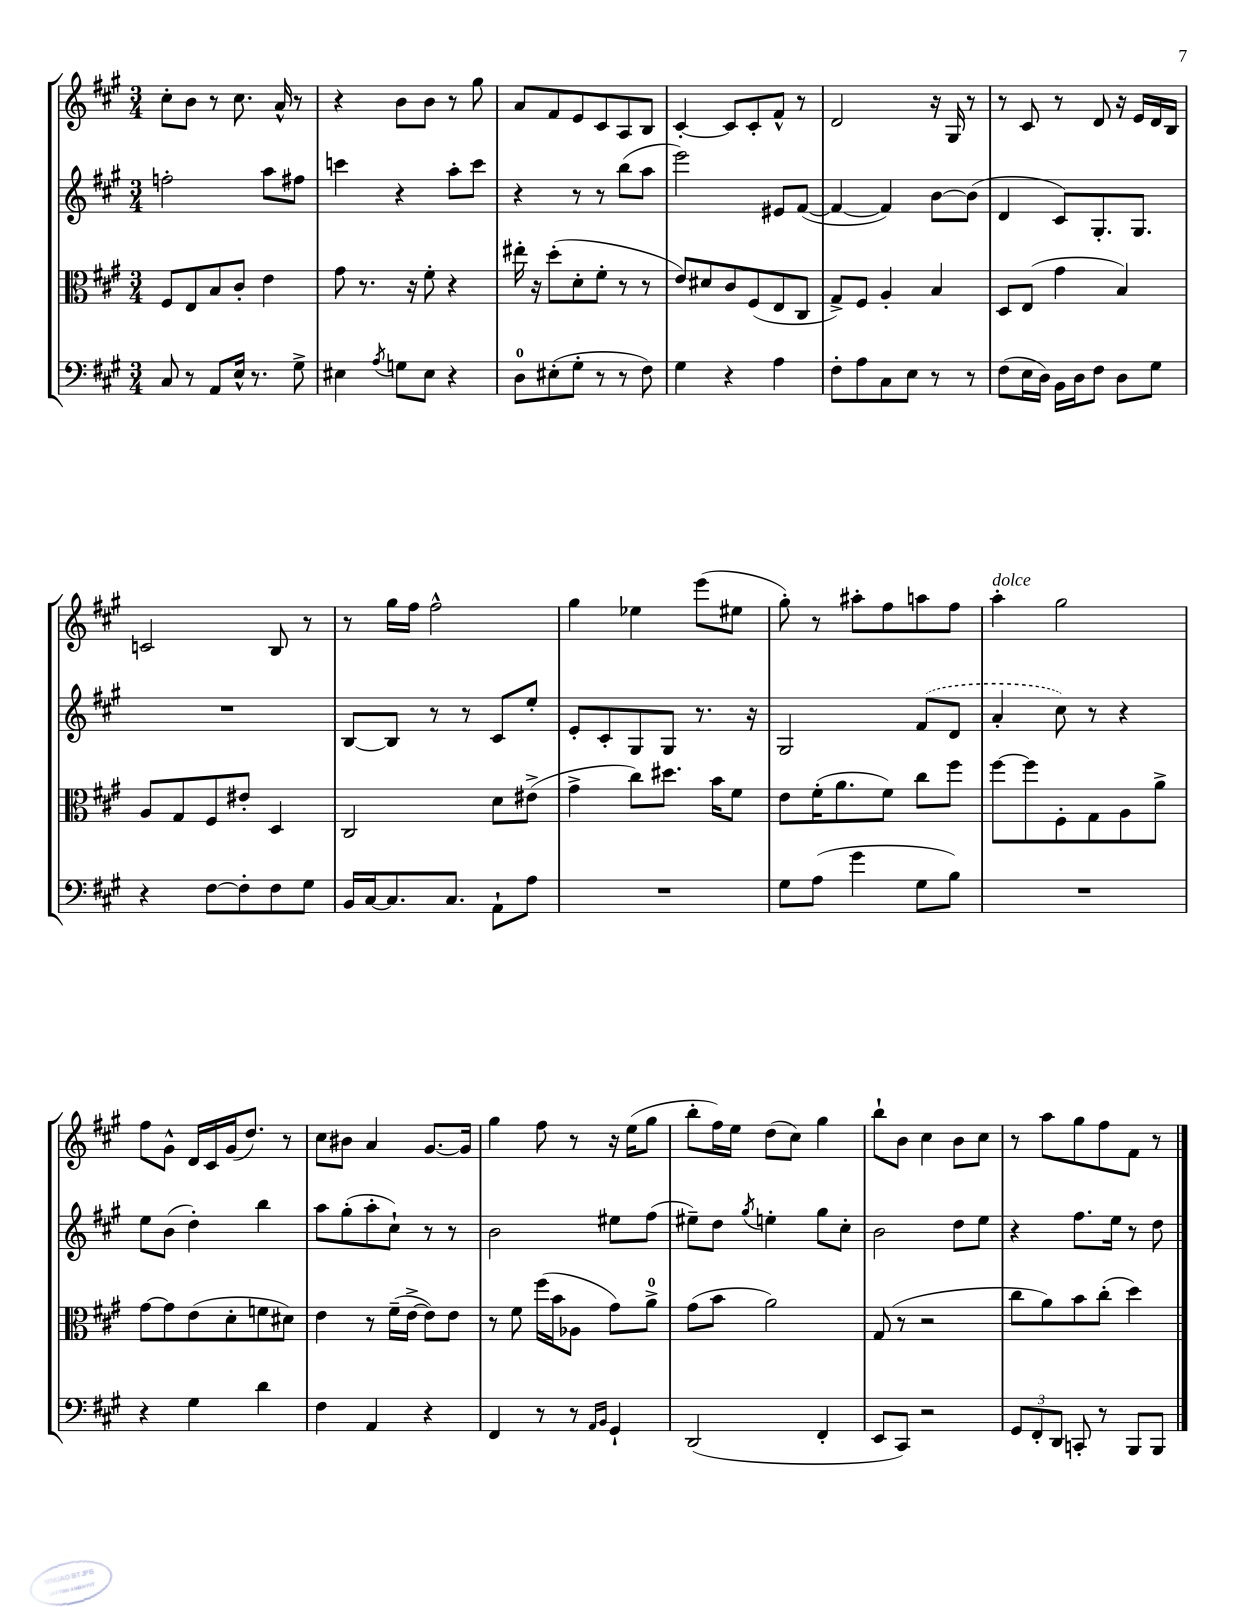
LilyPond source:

<<
\new StaffGroup <<
\new Staff = "s0" {
    \clef treble \key a \major \numericTimeSignature \time 3/4
    cis''8-. b'8 r8 cis''8. a'16-^ r8 |
    r4 b'8 b'8 r8 gis''8 |
    a'8 fis'8 e'8 cis'8 a8 b8 |
    cis'4~-. cis'8 cis'8-. fis'8-^ r8 |
    d'2 r16 gis16 r8 |
    r8 cis'8 r8 d'8 r16 e'16 d'16 b16 |
    c'2 b8 r8 |
    r8 gis''16 fis''16 fis''2-^ |
    gis''4 ees''4 e'''8( eis''8 |
    gis''8-.) r8 ais''8-. fis''8 a''8 fis''8 |
    a''4-.^\markup { \italic "dolce" } gis''2 |
    fis''8 gis'8-^ d'16 cis'16 gis'16( d''8.) r8 |
    cis''8 bis'8 a'4 gis'8.~ gis'16 |
    gis''4 fis''8 r8 r16 e''16( gis''8 |
    b''8-. fis''16) e''16 d''8( cis''8) gis''4 |
    b''8-! b'8 cis''4 b'8 cis''8 |
    r8 a''8 gis''8 fis''8 fis'8 r8 \bar "|." |
}
\new Staff = "s1" {
    \clef treble \key a \major \numericTimeSignature \time 3/4
    f''2-. a''8 fis''8 |
    c'''4 r4 a''8-. c'''8 |
    r4 r8 r8 b''8( a''8 |
    e'''2) eis'8 fis'8~( |
    fis'4~ fis'4) b'8~ b'8( |
    d'4 cis'8) gis8.-. gis8. |
    R2. |
    b8~ b8 r8 r8 cis'8 e''8-. |
    e'8-. cis'8-. gis8 gis8 r8. r16 |
    gis2 \once \slurDashed fis'8( d'8 |
    a'4-. cis''8) r8 r4 |
    e''8 b'8( d''4-.) b''4 |
    a''8 gis''8-.( a''8-. cis''8-!) r8 r8 |
    b'2 eis''8 fis''8( |
    eis''8--) d''8 \acciaccatura { gis''8 } e''4-. gis''8 cis''8-. |
    b'2 d''8 e''8 |
    r4 fis''8. e''16 r8 d''8 \bar "|." |
}
\new Staff = "s2" {
    \clef alto \key a \major \numericTimeSignature \time 3/4
    fis8 e8 b8 cis'8-. e'4 |
    gis'8 r8. r16 fis'8-. r4 |
    eis''16-. r16 d''8-.( d'8-. fis'8-. r8 r8 |
    e'8) dis'8 cis'8 fis8( e8 cis8 |
    gis8->) fis8 a4-. b4 |
    d8 e8( gis'4 b4) |
    a8 gis8 fis8 eis'8-. d4 |
    cis2 d'8 eis'8->( |
    gis'4-> cis''8) dis''8. b'16 fis'8 |
    e'8 fis'16-.( a'8. fis'8) cis''8 fis''8 |
    fis''8~ fis''8 fis8-. gis8 a8 a'8-> |
    gis'8~ gis'8 e'8( d'8-. f'8 dis'8) |
    e'4 r8 fis'16--( e'16~-> e'8) e'8 |
    r8 fis'8 fis''16( b'16 aes8 gis'8) a'8-0-> |
    gis'8( b'8 a'2) |
    gis8( r8 r2 |
    cis''8 a'8) b'8 cis''8-.( d''4) \bar "|." |
}
\new Staff = "s3" {
    \clef bass \key a \major \numericTimeSignature \time 3/4
    cis8 r8 a,8 e16-^ r8. gis8-> |
    eis4 \acciaccatura { a8 } g8 eis8 r4 |
    d8-0 eis8-.( gis8-. r8 r8 fis8) |
    gis4 r4 a4 |
    fis8-. a8 cis8 e8 r8 r8 |
    fis8( e16 d16) b,16 d16 fis8 d8 gis8 |
    r4 fis8~ fis8-. fis8 gis8 |
    b,16 cis16~ cis8. cis8. a,8-! a8 |
    R2. |
    gis8 a8( gis'4 gis8 b8) |
    R2. |
    r4 gis4 d'4 |
    fis4 a,4 r4 |
    fis,4 r8 r8 \grace { a,16 b,16 } gis,4-! |
    d,2( fis,4-. |
    e,8 cis,8) r2 |
    \tuplet 3/2 { gis,8 fis,8-. d,8 } c,8-. r8 b,,8 b,,8 \bar "|." |
}
>>
>>
\layout { \context { \Score \remove "Bar_number_engraver" } }
